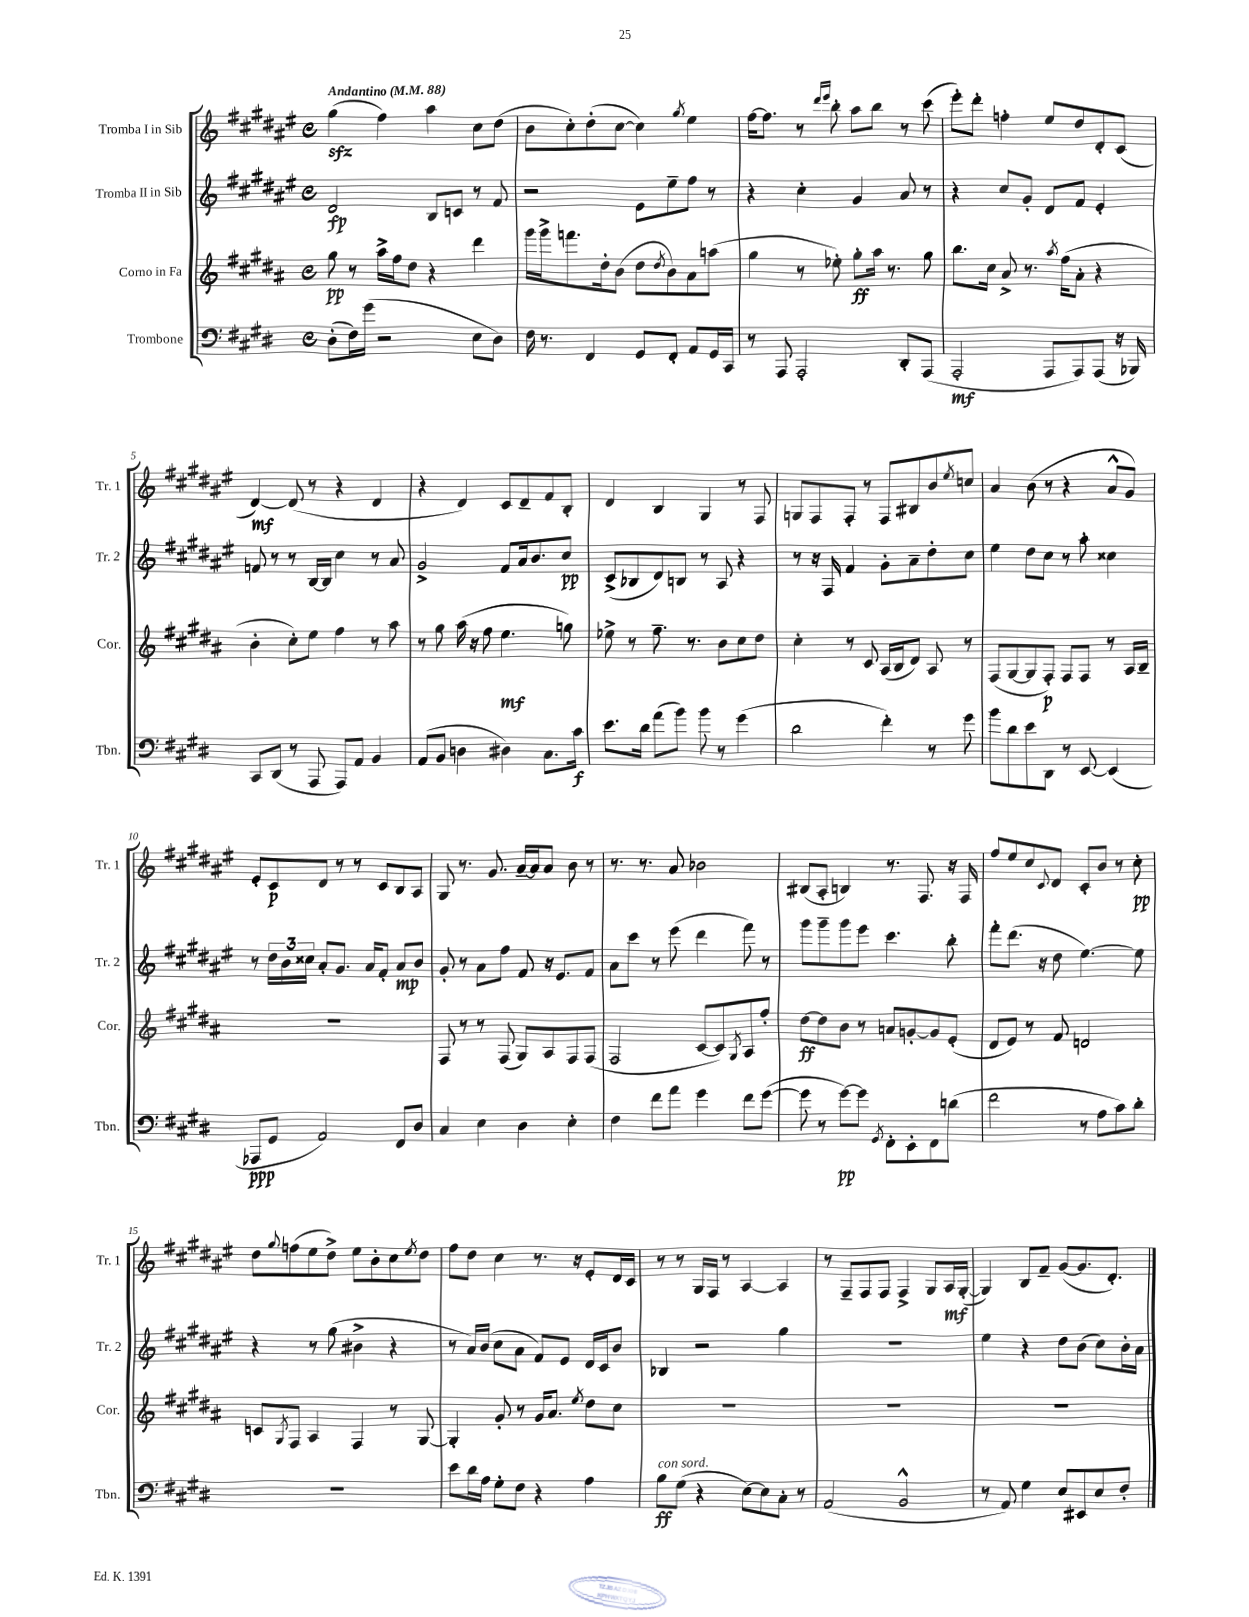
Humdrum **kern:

**kern	**kern	**kern	**kern
*staff4	*staff3	*staff2	*staff1
*clefF4	*clefG2	*clefG2	*clefG2
*k[f#c#g#d#]	*k[f#c#g#d#a#]	*k[f#c#g#d#a#e#]	*k[f#c#g#d#a#e#]
*M4/4	*M4/4	*M4/4	*M4/4
*met(c)	*met(c)	*met(c)	*met(c)
*MM88	*MM88	*MM88	*MM88
(8D#'	8gg#	2d#	(4gg#
16F#)	8r	.	.
(16g#	.	.	.
2r	16aa#^	.	4ff#)
.	16ff#	.	.
.	8dd#	.	.
.	4r	8B	4aa#
.	.	8c	.
8E	4ddd#	8r	8cc#
8D#)	.	8f#	(8dd#
=	=	=	=
16F#	16ggg#	2r	8b
8.r	16ggg#^	.	.
.	8.fff	.	8cc#')
4FF#	.	.	(8dd#'
.	16dd#'	.	.
.	(8b	.	[8cc#
8GG#	8dd#	8e#	4cc#])
.	8qdd#	.	.
8FF#'	8b)	8ee#~	.
.	.	.	8qgg#
8AA	8a#	8ff#	4ee#
16GG#	(8aa	8r	.
16CC#	.	.	.
=	=	=	=
8r	4gg#	4r	[16ff#
.	.	.	8.ff#]
8AAA	.	.	.
2AAA'	8r	4cc#'	8r
.	.	.	16qqddd#
.	.	.	16qqeee#
.	8ee-')	.	8bb'
.	8gg#'	4g#	8aa#
.	16aa#	.	8bb
.	8.r	.	.
8DD#'	.	8a#	8r
(8AAA	8gg#	8r	(8ccc#
=	=	=	=
2AAA'	8.bb	4r	8eee#')
.	.	.	8ddd#'
.	16cc#	.	.
.	8a#^	8cc#	4ff'
.	8.r	8g#'	.
8AAA	.	8d#	8ee#
.	8qaa#	.	.
.	(16ff#	.	.
8AAA)	8a#'	8f#	8dd#
(8AAA	4r	4e#'	8d#'
16r	.	.	(8c#
16BBB-)	.	.	.
=	=	=	=
8CC#	4b'	8f	[4d#)
(8DD#	.	8r	.
8r	8cc#')	8r	(8d#]
8AAA	8ee	[16B	8r
.	.	16B]	.
8AAA)	4ff#	4cc#	4r
8AA	.	.	.
4BB	8r	8r	4d#
.	8aa#	8a#	.
=	=	=	=
(8AA	8r	2g#^	4r
8BB	8gg#	.	.
4D	(16aa#	.	4d#)
.	16r	.	.
.	8ff#	.	.
4D#)	4.ee	8f#	8c#
.	.	16a#	8d#~
.	.	8.b	.
8.C#	.	.	8f#
.	8gg)	8cc#	8B'
16c#	.	.	.
=	=	=	=
8.e	8ee-^	(8c#^	4d#
.	8r	8B-	.
16d#	.	.	.
(8a	8.ff#~	8d#)	4B
8b)	.	8B	.
.	8.r	.	.
8b	.	8r	4G#
8r	8b	8A#	.
(4g#	8cc#	4r	8r
.	8dd#	.	8F#
=	=	=	=
2d#	4cc#'	8r	8G
.	.	16r	8F#
.	.	16F#	.
.	8r	4f#	8F#'
.	8c#	.	8r
4f#')	(16A#	8g#'	8F#
.	16B	.	.
.	8d#)	8a#~	8B#
8r	8A#	8dd#'	8b
.	.	.	8qee#
8g#	8r	8cc#	8cc
=	=	=	=
8b	(8F#	4ee#	4a#
8d#	[8G#	.	.
8e	8G#]	8dd#	(8b
8DD#	8F#')	8cc#	8r
8r	8F#	8r	4r
[8EE	8F#	8aa#'	.
(4EE]	8r	4cc##	8a#^^
.	16A#	.	8g#)
.	16B~	.	.
=	=	=	=
8AAA-	1r	8r	8e#'
8GG#	.	24dd#	8c#
.	.	24b	.
.	.	24cc##	.
2AA)	.	8a#'	8d#
.	.	8.g#	8r
.	.	.	8r
.	.	16a#	.
.	.	8f#'	8c#
8FF#	.	8a#	8B
8D#	.	8b	8A#
=	=	=	=
4C#	8F#	8g#'	8G#
.	8r	8r	8.r
4E	8r	8a#	.
.	.	.	8.g#
.	(8F#	8ff#	.
4D#	8G#)	8f#	[16a#~
.	.	.	16a#]
.	8A#	16r	8a#
.	.	8.e#	.
4E'	8F#	.	8b
.	(8F#	8f#	8r
=	=	=	=
4F#	2F#	8a#	8.r
.	.	8ccc#	.
.	.	.	8.r
8f#	.	8r	.
8a	.	(8eee#	8a#
4g#	[8c#	4ddd#	2b-
.	8c#])	.	.
.	8qG#	.	.
8f#	8A#	8fff#)	.
([8g#	8ff#'	8r	.
=	=	=	=
8g#]	[8dd#	8ggg#	(8B#
8r	8dd#]	8ggg#~	8A#'
[8g#)	8b	8ggg#	4B)
8g#]	8r	8eee#	.
8qGG#	.	.	.
8FF#'	8a	4.ccc#	8.r
8EE'	[8g'	.	.
.	.	.	8.F#
8FF#	8g]	.	.
(8d	(8e'	8bb'	16r
.	.	.	16F#
=	=	=	=
2f#	8d#	8fff#'	8ff#
.	8e)	(8.ddd#	8ee#
.	8r	.	8cc#
.	.	16r	.
.	.	.	8qqc#
.	8f#	8dd#	8d#
8r	2d	[4.ee#)	8c#'
8A	.	.	8b
8c#)	.	.	8r
8d#'	.	8ee#]	8cc#'
=	=	=	=
1r	8c	4r	8dd#
.	8qG#	.	8qqgg#
.	8F#	.	(8ff
.	4A#	8r	8ee#
.	.	(8gg#	8dd#^)
.	4F#	4b#^	8ee#
.	.	.	8b'
.	8r	4r	8cc#
.	.	.	8qee#
.	[8G#	.	8dd#
=	=	=	=
8e	4G#']	8r	8ff#
16d#	.	16a#)	8dd#
16A	.	(16b	.
8G#'	8g#'	8cc#	4cc#
8F#	8r	8a#	.
4r	16g#	8f#)	8.r
.	8.a#	.	.
.	.	8e#	.
.	.	.	16r
.	8qee	.	.
4A	8dd#	16d#	8e#'
.	.	16c#	.
.	8cc#	8b	16d#
.	.	.	16c#
=	=	=	=
8B	1r	4B-	8r
(8G#	.	.	8r
4r	.	2r	16G#
.	.	.	16F#
.	.	.	8r
[8E)	.	.	[4A#
8E]	.	.	.
8C#'	.	4gg#	4A#]
8r	.	.	.
=	=	=	=
(2AA	1r	1r	8r
.	.	.	8F#~
.	.	.	8F#
.	.	.	8F#
2BB^^	.	.	4F#^
.	.	.	8G#
.	.	.	16A#
.	.	.	([16G#'
=	=	=	=
8r	1r	4ee#	4G#])
8AA)	.	.	.
4G#	.	4r	8B
.	.	.	8f#~
8E	.	8dd#	([8g#
8EE#	.	(8b	8.g#]
8E	.	8cc#)	.
.	.	.	8.d#')
8F#'	.	16b'	.
.	.	16a#	.
==	==	==	==
*-	*-	*-	*-
